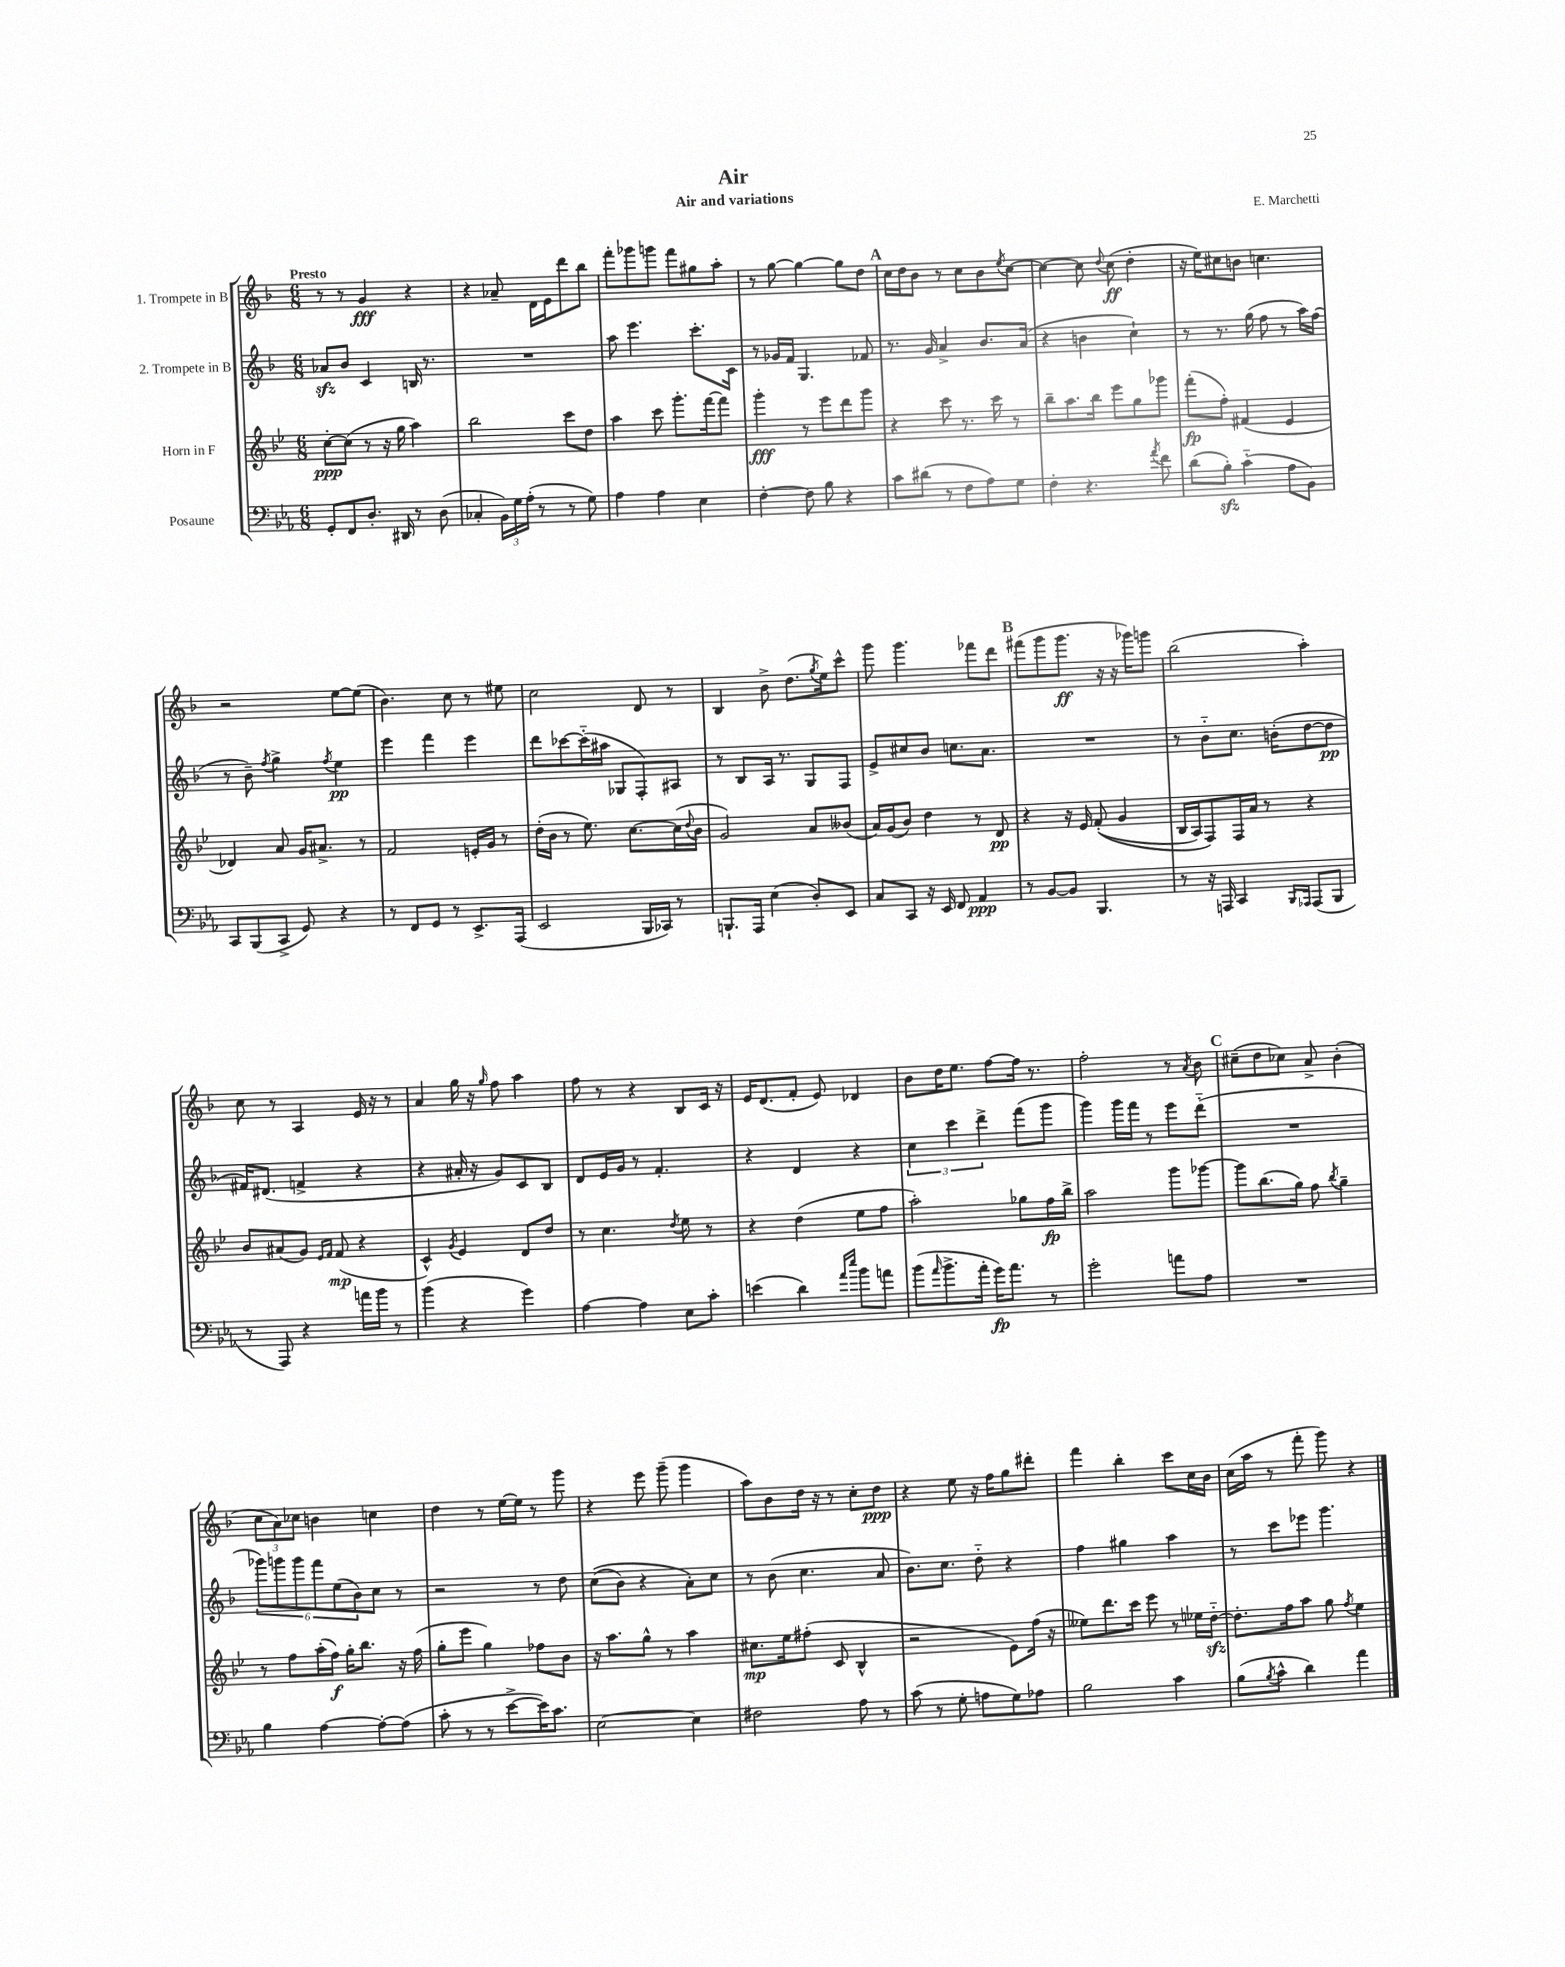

**kern	**dynam	**kern	**dynam	**kern	**dynam	**kern	**dynam
*part4	*part4	*part3	*part3	*part2	*part2	*part1	*part1
*staff4	*staff4	*staff3	*staff3	*staff2	*staff2	*staff1	*staff1
*I"Posaune	*	*I"Horn in F	*	*I"2. Trompete in B	*	*I"1. Trompete in B	*
*clefF4	*	*clefG2	*	*clefG2	*	*clefG2	*
*k[b-e-a-]	*	*k[b-e-]	*	*k[b-]	*	*k[b-]	*
*M6/8	*	*M6/8	*	*M6/8	*	*M6/8	*
=1	=1	=1	=1	=1	=1	=1	=1
!	!	!	!	!	!	!LO:TX:a:B:t=Presto	!
8GG'/L	.	[8cc'\L	ppp	8a-Xzz/L	.	8r	.
8FF/	.	(8cc\J]	.	8b-/J	.	8r	.
8.D'/J	.	8r	.	4c/	.	4g/	fff
.	.	16r	.	.	.	.	.
16DD#X/	.	16gg\	.	.	.	.	.
8r	.	4aa\)	.	16Bn/	.	4r	.
.	.	.	.	8.r	.	.	.
(8D\	.	.	.	.	.	.	.
=2	=2	=2	=2	=2	=2	=2	=2
4C-X'/	.	2bb-\	.	2.r	.	4r	.
24BB-\LL)	.	.	.	.	.	8a-X~/	.
24G\	.	.	.	.	.	.	.
(24A-'\JJ	.	.	.	.	.	.	.
8r	.	.	.	.	.	16d\LL	.
.	.	.	.	.	.	16e\J	.
8r	.	8ccc\L	.	.	.	8ddd\	.
8G\)	.	8dd\J	.	.	.	8bb-\J	.
=3	=3	=3	=3	=3	=3	=3	=3
4A-\	.	4aa\	.	8aa\	.	8fff'\L	.
.	.	.	.	4.eee\	.	8ggg-X\	.
4A-\	.	8ccc\	.	.	.	8gggn\J	.
.	.	8.ggg'\L	.	.	.	8fff\L	.
4E-\	.	.	.	8.ccc'\L	.	8gg#X\	.
.	.	[16fff\k	.	.	.	.	.
.	.	8fff\J]	.	.	.	8aa'\J	.
.	.	.	.	16c\Jk	.	.	.
=4	=4	=4	=4	=4	=4	=4	=4
[4F'\	.	4ggg'\	fff	8r	.	8r	.
.	.	.	.	16g-X/LL	.	[8gg\	.
.	.	.	.	16f/JJ	.	.	.
8F\]	.	8r	.	4.G/	.	4gg\_	.
8B-\	.	8eee-\L	.	.	.	.	.
4r	.	8ddd\	.	.	.	8gg\L]	.
.	.	8ggg\J	.	8f-X/	.	8dd\J	.
!!LO:REH:place=s1:t=A
=5	=5	=5	=5	=5	=5	=5	=5
8c\L	.	4r	.	8.r	.	16cc\LL	.
.	.	.	.	.	.	16dd\J	.
(8d#X\J	.	.	.	.	.	8b-\J	.
.	.	.	.	16g/	.	.	.
8r	.	8ccc\	.	4a^/	.	8r	.
8F\L	.	8.r	.	.	.	8cc\L	.
8A-\)	.	.	.	8.b-/L	.	8b-\	.
.	.	16ccc\	.	.	.	.	.
.	.	.	.	.	.	8qee/	.
8G\J	.	8r	.	.	.	[8cc\J	.
.	.	.	.	(16a/Jk	.	.	.
=6	=6	=6	=6	=6	=6	=6	=6
4F'\	.	8bb-~\L	.	4r	.	4cc\_	.
.	.	8.aa\	.	.	.	.	.
4.r	.	.	.	4bn\	.	8cc\]	.
.	.	16bb-\Jk	.	.	.	.	.
.	.	.	.	.	.	8qqdd/	.
.	.	8eee-\L	.	.	.	(8cc\	ff
.	.	8gg\	.	4cc`\)	.	4dd'\	.
8qa-/	.	.	.	.	.	.	.
8f\	.	8ggg-X\J	.	.	.	.	.
=7	=7	=7	=7	=7	=7	=7	=7
(8d\L	.	(8fff'\L	fp	8r	.	16r	.
.	.	.	.	.	.	16ee\KL)	.
8B-zz'\J)	.	8ff'\J)	.	8.r	.	8cc#X\	.
(4c\	.	(4f#X/	.	.	.	8bn\J	.
.	.	.	.	(16gg\	.	.	.
.	.	.	.	8ff\	.	4.ccn\	.
8A-\L	.	4e-/	.	8r	.	.	.
8BB-\J)	.	.	.	16aa\LL)	.	.	.
.	.	.	.	(16ff\JJ	.	.	.
!!LO:LB:g=z
=8	=8	=8	=8	=8	=8	=8	=8
8CC/L	.	4d-X/)	.	8r	.	2r	.
(8BBB-/	.	.	.	8b-~\)	.	.	.
.	.	.	.	8qff/	.	.	.
8CC^/J	.	8a/	.	4gg^\	.	.	.
8GG/)	.	16g/KL	.	.	.	.	.
.	.	8.a#X^/J	.	.	.	.	.
.	.	.	.	8qff/	.	.	.
4r	.	.	.	4ee\	pp	[8ee\L	.
.	.	8r	.	.	.	(8ee\J]	.
=9	=9	=9	=9	=9	=9	=9	=9
8r	.	2f/	.	4eee\	.	4.b-\)	.
8FF/L	.	.	.	.	.	.	.
8GG/J	.	.	.	4fff\	.	.	.
8r	.	.	.	.	.	8cc\	.
8.EE-^/L	.	16en'/LL	.	4eee\	.	8r	.
.	.	16g/JJ	.	.	.	.	.
.	.	8r	.	.	.	8ee#X\	.
(16AAA-/Jk	.	.	.	.	.	.	.
=10	=10	=10	=10	=10	=10	=10	=10
2EE-/	.	(16dd'\LL	.	8ddd\L	.	2cc\	.
.	.	16b-\JJ	.	.	.	.	.
.	.	8r	.	[8ccc-X\	.	.	.
.	.	8.ee-\)	.	(16ccc-\L]	.	.	.
.	.	.	.	16aa#X\JJ	.	.	.
.	.	.	.	8G-X/L	.	.	.
.	.	[8.cc\L	.	.	.	.	.
16BBB-/LL	.	.	.	8F'/)	.	8d/	.
16CC-X/JJ)	.	.	.	.	.	.	.
8r	.	(16cc\L]	.	8A#X/J	.	8r	.
.	.	8qqdd/	.	.	.	.	.
.	.	16b-\JJ	.	.	.	.	.
=11	=11	=11	=11	=11	=11	=11	=11
8.BBBn`/L	.	2g/)	.	8r	.	4B-/	.
.	.	.	.	8B-/L	.	.	.
16AAA-/Jk	.	.	.	.	.	.	.
(4E-\	.	.	.	16A/Jk	.	8b-^\	.
.	.	.	.	8.r	.	.	.
.	.	.	.	.	.	(8.dd\L	.
8D'/L)	.	8a/L	.	8G/L	.	.	.
.	.	.	.	.	.	8qgg/	.
.	.	.	.	.	.	16ee\k)	.
8EE-/J	.	(8b--X/J	.	8F/J	.	8ccc^^\J	.
=12	=12	=12	=12	=12	=12	=12	=12
8C/L	.	16a/LL)	.	8e^/L	.	8ggg\	.
.	.	(16g/J	.	.	.	.	.
8CC/J	.	8b-/J)	.	8cc#X/	.	4.ggg\	.
16r	.	4dd\	.	8b-/J	.	.	.
16EE-/	.	.	.	.	.	.	.
8FF/	.	.	.	8.ccn\L	.	.	.
4AA-/	ppp	8r	.	.	.	8fff-X\L	.
.	.	.	.	8.a\J	.	.	.
.	.	8d/	pp	.	.	8ddd\J	.
!!LO:REH:place=s1:t=B
=13	=13	=13	=13	=13	=13	=13	=13
8r	.	4r	.	2.r	.	(8fff#X\L	.
[8BB-/L	.	.	.	.	.	8ggg\	.
8BB-/J]	.	16r	.	.	.	8.ggg\J	ff
.	.	16e-/	.	.	.	.	.
4.BBB-/	.	((8f'/	.	.	.	.	.
.	.	.	.	.	.	16r	.
.	.	4g/	.	.	.	16r	.
.	.	.	.	.	.	16ggg-X\KL)	.
.	.	.	.	.	.	8gggn\J	.
=14	=14	=14	=14	=14	=14	=14	=14
8r	.	16B-/LL	.	8r	.	(2bb-\	.
.	.	16A/J)	.	.	.	.	.
16r	.	8F/)	.	8b-\L	.	.	.
16AAAn/	.	.	.	.	.	.	.
4CC/	.	16F/L	.	8.cc\J	.	.	.
.	.	16a/JJ	.	.	.	.	.
.	.	8r	.	.	.	.	.
.	.	.	.	(16bn'\KL	.	.	.
16qqBBB-/LL	.	.	.	.	.	.	.
16qqAAA-X/JJ	.	.	.	.	.	.	.
(8AAA-/L	.	4r	.	[8dd\	.	4aa'\)	.
8BBB-/J	.	.	.	8dd\J]	pp	.	.
!!LO:LB:g=z
=15	=15	=15	=15	=15	=15	=15	=15
8r	.	8b-/L	.	16f#X/KL)	.	8cc\	.
.	.	.	.	(8.d#X/J	.	.	.
8AAA-/)	.	(8a#X/	.	.	.	8r	.
4r	.	8g/J)	.	4fn^/	.	4A/	.
.	.	16qqe-/LL	.	.	.	.	.
.	.	16qqf/JJ	.	.	.	.	.
.	.	(8f/	mp	.	.	.	.
16an\LL	.	4r	.	4r	.	16e/	.
16b-\JJ	.	.	.	.	.	16r	.
8r	.	.	.	.	.	8r	.
=16	=16	=16	=16	=16	=16	=16	=16
(4b-\	.	4c^^/)	.	4r	.	4a/	.
.	.	8qg/	.	.	.	.	.
4r	.	4e-/	.	16a#X'/	.	16gg\	.
.	.	.	.	16r	.	16r	.
.	.	.	.	.	.	16qqgg/	.
.	.	.	.	8g/L)	.	8ff\	.
4g\)	.	8d/L	.	8c/	.	4aa\	.
.	.	8dd/J	.	8B-/J	.	.	.
=17	=17	=17	=17	=17	=17	=17	=17
[4A-\	.	8r	.	8d/L	.	8ff\	.
.	.	4.cc\	.	16e/L	.	8r	.
.	.	.	.	16g/JJ	.	.	.
4A-\]	.	.	.	8r	.	4r	.
.	.	.	.	4.f'/	.	.	.
.	.	8qdd/	.	.	.	.	.
8E-\L	.	8ee-\	.	.	.	8B-/L	.
8c'\J	.	8r	.	.	.	16c/Jk	.
.	.	.	.	.	.	16r	.
=18	=18	=18	=18	=18	=18	=18	=18
(4en\	.	4r	.	4r	.	16e/KL	.
.	.	.	.	.	.	(8.d/	.
4d\)	.	(4dd\	.	4d/	.	8f'/J	.
.	.	.	.	.	.	8e/)	.
16qqa-/LL	.	.	.	.	.	.	.
16qqee-/JJ	.	.	.	.	.	.	.
8b-\L	.	8ee-\L	.	4r	.	4d-X/	.
8an\J	.	8ff\J	.	.	.	.	.
=19	=19	=19	=19	=19	=19	=19	=19
(8b-\L	.	2aa'\)	.	6cc\	.	8b-\L	.
16qqa-/	.	.	.	.	.	.	.
8.b-^\	.	.	.	.	.	16dd\K	.
.	.	.	.	6ccc\	.	.	.
.	.	.	.	.	.	8.ee\J	.
16a-'\Jk	.	.	.	.	.	.	.
.	.	.	.	6ddd^\	.	.	.
16g\KL)	fp	.	.	.	.	[8ff\L	.
8.a-\J	.	.	.	.	.	.	.
.	.	8gg-X\L	.	(8fff\L	.	16ff\Jk]	.
.	.	.	.	.	.	8.r	.
8r	.	16ff\L	fp	8ggg\J	.	.	.
.	.	16bb-^\JJ	.	.	.	.	.
=20	=20	=20	=20	=20	=20	=20	=20
2g'\	.	2aa\	.	4ggg\)	.	2ff'\	.
.	.	.	.	16ggg\LL	.	.	.
.	.	.	.	16fff\JJ	.	.	.
.	.	.	.	8r	.	.	.
8an\L	.	8ggg\L	.	8eee\L	.	8r	.
.	.	.	.	.	.	8qa/	.
8A-\J	.	[8ggg-X\J	.	(8ddd\J	.	8b-\	.
!!LO:REH:place=s1:t=C
=21	=21	=21	=21	=21	=21	=21	=21
2.r	.	8ggg-\L]	.	2.r	.	(8cc#X~\L	.
.	.	(8.bb-\	.	.	.	8dd\	.
.	.	.	.	.	.	8cc-X\J)	.
.	.	16gg\Jk)	.	.	.	.	.
.	.	8ff\	.	.	.	8a^/	.
.	.	8qbb-/	.	.	.	.	.
.	.	4gg~\	.	.	.	(4b-'\	.
!!LO:LB:g=z
=22	=22	=22	=22	=22	=22	=22	=22
4B-\	.	8r	.	12ggg-X\L)	.	12cc\L	.
.	.	.	.	12gggn\	.	12a\)	.
.	.	8ff\L	.	.	.	.	.
.	.	.	.	12ggg\	.	12cc-X\J	.
[4A-\	.	(16aa'\L	.	12fff\	.	4bn\	.
.	.	16ff\JJ)	f	.	.	.	.
.	.	.	.	(12ee\	.	.	.
.	.	16gg'\KL	.	.	.	.	.
.	.	.	.	12b-\)	.	.	.
.	.	8.bb-\J	.	.	.	.	.
8A-'\L_	.	.	.	8cc\J	.	4ccn\	.
(8A-\J]	.	16r	.	8r	.	.	.
.	.	(16ff\	.	.	.	.	.
=23	=23	=23	=23	=23	=23	=23	=23
8c'\	.	8gg'\L	.	2r	.	4dd\	.
8r	.	8eee-\J	.	.	.	.	.
8r	.	4gg\)	.	.	.	8r	.
[8e-^\L	.	.	.	.	.	[16ee\LL	.
.	.	.	.	.	.	16ee\JJ]	.
16e-\K])	.	8ff-X\L	.	8r	.	8r	.
8.c\J	.	.	.	.	.	.	.
.	.	8b-\J	.	8dd\	.	8ggg\	.
=24	=24	=24	=24	=24	=24	=24	=24
[2E-\	.	16r	.	((8cc\L	.	4r	.
.	.	8.aa\L	.	.	.	.	.
.	.	.	.	8b-\J)	.	.	.
.	.	8gg^^\J	.	4r	.	8eee\	.
.	.	8r	.	.	.	(8ggg~\	.
4E-\]	.	4aa\	.	8a'\L)	.	4ggg\	.
.	.	.	.	8cc\J	.	.	.
=25	=25	=25	=25	=25	=25	=25	=25
2F#X\	.	8.cc#X\L	mp	8r	.	8aa\L)	.
.	.	.	.	(8b-\	.	8b-\	.
.	.	16ee-\k	.	.	.	.	.
.	.	(8ff#X'\J	.	4.cc\	.	16dd\Jk	.
.	.	.	.	.	.	16r	.
.	.	8c/	.	.	.	8r	.
8A-\	.	4B-^^/	.	.	.	8cc'\L	.
8r	.	.	.	8a/	.	8dd\J	ppp
=26	=26	=26	=26	=26	=26	=26	=26
(8c\	.	2r	.	8.b-\L)	.	4r	.
8r	.	.	.	.	.	.	.
.	.	.	.	8.cc\J	.	.	.
8G'\	.	.	.	.	.	8ee\	.
8An\L	.	.	.	8dd\	.	16r	.
.	.	.	.	.	.	16ff\KL	.
8G\)	.	8e-\L)	.	4r	.	8gg\	.
8A-X\J	.	(16ff\Jk	.	.	.	8ddd#X'\J	.
.	.	16r	.	.	.	.	.
=27	=27	=27	=27	=27	=27	=27	=27
2B-\	.	8ee--X\L)	.	4ff\	.	4fff\	.
.	.	8.ddd\	.	.	.	.	.
.	.	.	.	4gg#X\	.	4bb-'\	.
.	.	16ccc\Jk	.	.	.	.	.
.	.	8eee-\	.	.	.	.	.
4c\	.	8r	.	4aa\	.	8ccc\L	.
.	.	16ee-X\LL	.	.	.	16cc\L	.
.	.	[16ddzz\JJ	.	.	.	16b-\JJ	.
=28	=28	=28	=28	=28	=28	=28	=28
(8B-\L	.	8.dd'\L]	.	8r	.	(16cc\LL	.
.	.	.	.	.	.	16aa\JJ	.
8qB-/	.	.	.	.	.	.	.
8c^^\J	.	.	.	8ccc\L	.	8r	.
.	.	16ff\k	.	.	.	.	.
4d\)	.	8aa\J	.	8eee-X\J	.	8fff'\	.
.	.	8gg\	.	4.ggg\	.	8ggg\)	.
.	.	8qff/	.	.	.	.	.
4a-\	.	4ee-\	.	.	.	4r	.
==	==	==	==	==	==	==	==
*-	*-	*-	*-	*-	*-	*-	*-
